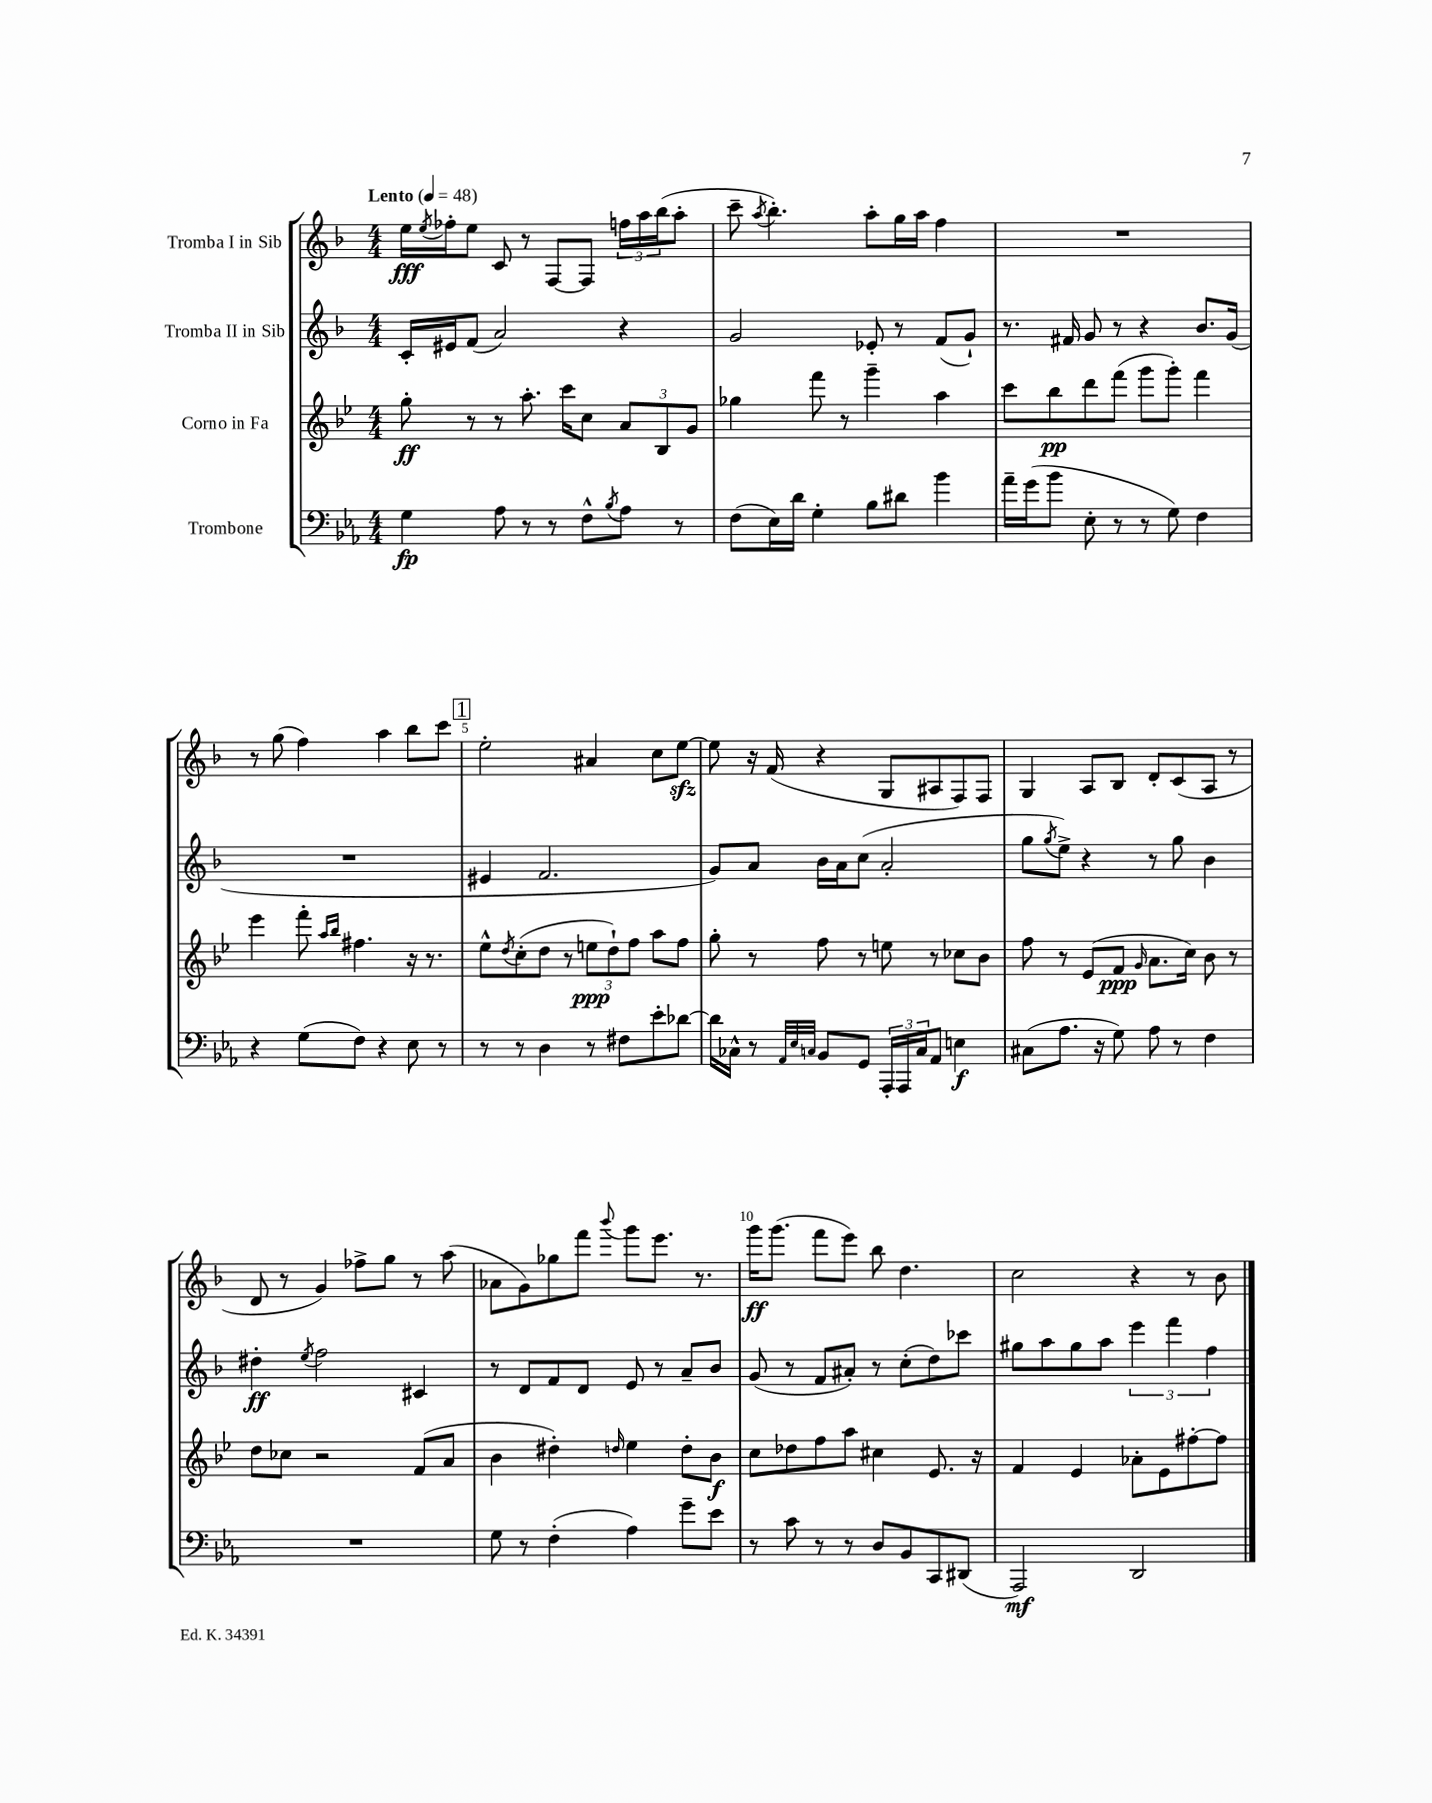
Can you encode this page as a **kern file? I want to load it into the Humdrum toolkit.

**kern	**dynam	**kern	**dynam	**kern	**dynam	**kern	**dynam
*part4	*part4	*part3	*part3	*part2	*part2	*part1	*part1
*staff4	*staff4	*staff3	*staff3	*staff2	*staff2	*staff1	*staff1
*I"Trombone	*	*I"Corno in Fa	*	*I"Tromba II in Sib	*	*I"Tromba I in Sib	*
*clefF4	*	*clefG2	*	*clefG2	*	*clefG2	*
*k[b-e-a-]	*	*k[b-e-]	*	*k[b-]	*	*k[b-]	*
*M4/4	*	*M4/4	*	*M4/4	*	*M4/4	*
*MM48	*	*MM48	*	*MM48	*	*MM48	*
=1	=1	=1	=1	=1	=1	=1	=1
!	!	!	!	!	!	!LO:TX:a:B:t=Lento	!
4G\	fp	8gg'\	ff	16c'/LL	.	16ee\LL	fff
.	.	.	.	.	.	8qee/	.
.	.	.	.	16e#X/J	.	16ff-X'\J	.
.	.	8r	.	(8f/J	.	8ee\J	.
8A-\	.	8r	.	2a/)	.	8c/	.
8r	.	8.aa'\	.	.	.	8r	.
8r	.	.	.	.	.	[8F/L	.
.	.	16ccc\KL	.	.	.	.	.
8F^^\L	.	8cc\J	.	.	.	8F/J]	.
8qB-/	.	.	.	.	.	.	.
8A-\J	.	12a/L	.	4r	.	24ffn\LL	.
.	.	.	.	.	.	24aa\	.
.	.	12B-/	.	.	.	(24bb-\J	.
8r	.	.	.	.	.	8aa'\J	.
.	.	12g/J	.	.	.	.	.
=2	=2	=2	=2	=2	=2	=2	=2
(8F\L	.	4gg-X\	.	2g/	.	8ccc~\	.
.	.	.	.	.	.	8qaa/	.
16E-\L)	.	.	.	.	.	4.bb-'\)	.
16d\JJ	.	.	.	.	.	.	.
4G'\	.	8fff\	.	.	.	.	.
.	.	8r	.	.	.	.	.
8B-\L	.	4ggg~\	.	8e-X'/	.	8aa'\L	.
8d#X\J	.	.	.	8r	.	16gg\L	.
.	.	.	.	.	.	16aa\JJ	.
4b-\	.	4aa\	.	(8f/L	.	4ff\	.
.	.	.	.	8g`/J)	.	.	.
=3	=3	=3	=3	=3	=3	=3	=3
16a-~\LL	.	8ccc\L	.	8.r	.	1r	.
(16g\J	.	.	.	.	.	.	.
8b-\J	.	8bb-\	pp	.	.	.	.
.	.	.	.	16f#X/	.	.	.
8E-'\	.	8ddd\	.	8g/	.	.	.
8r	.	(8fff\J	.	8r	.	.	.
8r	.	8ggg\L	.	4r	.	.	.
8G\)	.	8ggg'\J)	.	.	.	.	.
4F\	.	4fff\	.	8.b-/L	.	.	.
.	.	.	.	(16g/Jk	.	.	.
!!LO:LB:g=z
=4	=4	=4	=4	=4	=4	=4	=4
4r	.	4eee-\	.	1r	.	8r	.
.	.	.	.	.	.	(8gg\	.
(8G\L	.	8fff'\	.	.	.	4ff\)	.
.	.	16qqaa/LL	.	.	.	.	.
.	.	16qqbb-/JJ	.	.	.	.	.
8F\J)	.	4.ff#X\	.	.	.	.	.
4r	.	.	.	.	.	4aa\	.
8E-\	.	16r	.	.	.	8bb-\L	.
.	.	8.r	.	.	.	.	.
8r	.	.	.	.	.	8ccc\J	.
!!LO:REH:place=s1:t=1
=5	=5	=5	=5	=5	=5	=5	=5
8r	.	8ee-^^\L	.	4e#X/	.	2ee'\	.
.	.	8qdd/	.	.	.	.	.
8r	.	(8cc'\	.	.	.	.	.
4D\	.	8dd\J	.	2.f/	.	.	.
.	.	8r	.	.	.	.	.
8r	.	12een\L	ppp	.	.	4a#X/	.
.	.	12dd`\)	.	.	.	.	.
8F#X\L	.	.	.	.	.	.	.
.	.	12ff\J	.	.	.	.	.
8e-'\	.	8aa\L	.	.	.	8cc\L	.
[8d-X\J	.	8ff\J	.	.	.	[8eezz\J	.
=6	=6	=6	=6	=6	=6	=6	=6
16d-\LL]	.	8gg'\	.	8g/L)	.	8ee\]	.
16C-X^^\JJ	.	.	.	.	.	.	.
8r	.	8r	.	8a/J	.	16r	.
.	.	.	.	.	.	(16f/	.
32qqAA-/LLL	.	.	.	.	.	.	.
32qqE-/	.	.	.	.	.	.	.
32qqCn/JJJ	.	.	.	.	.	.	.
8BB-/L	.	8ff\	.	16b-\LL	.	4r	.
.	.	.	.	16a\J	.	.	.
8GG/J	.	8r	.	(8cc\J	.	.	.
24AAA-'/LL	.	8een\	.	2a'/	.	8G/L	.
24AAA-/	.	.	.	.	.	.	.
24C/J	.	.	.	.	.	.	.
8AA-/J	.	8r	.	.	.	8A#X/	.
4En\	f	8cc-X\L	.	.	.	8F/)	.
.	.	8b-\J	.	.	.	8F/J	.
=7	=7	=7	=7	=7	=7	=7	=7
(8C#X\L	.	8ff\	.	8gg\L	.	4G/	.
.	.	.	.	8qgg/	.	.	.
8.A-\J	.	8r	.	8ee^\J)	.	.	.
.	.	(8e-/L	.	4r	.	8A/L	.
16r	.	.	.	.	.	.	.
8G\)	.	8f/J	ppp	.	.	8B-/J	.
.	.	16qqg/	.	.	.	.	.
8A-\	.	8.a\L	.	8r	.	8d'/L	.
8r	.	.	.	8gg\	.	(8c/	.
.	.	16cc\Jk)	.	.	.	.	.
4F\	.	8b-\	.	4b-\	.	8A/J	.
.	.	8r	.	.	.	8r	.
!!LO:LB:g=z
=8	=8	=8	=8	=8	=8	=8	=8
1r	.	8dd\L	.	4dd#X'\	ff	8d/	.
.	.	8cc-X\J	.	.	.	8r	.
.	.	.	.	8qee/	.	.	.
.	.	2r	.	2ff\	.	4g/)	.
.	.	.	.	.	.	8ff-X^\L	.
.	.	.	.	.	.	8gg\J	.
.	.	(8f/L	.	4c#X/	.	8r	.
.	.	8a/J	.	.	.	(8aa\	.
=9	=9	=9	=9	=9	=9	=9	=9
8G\	.	4b-\	.	8r	.	8a-X\L	.
8r	.	.	.	8d/L	.	8g\)	.
(4F'\	.	4dd#X'\)	.	8f/	.	8gg-X\	.
.	.	.	.	8d/J	.	8fff\J	.
.	.	16qqddn/	.	.	.	8qqbbb-/	.
4A-\)	.	4ee-\	.	8e/	.	8ggg\L	.
.	.	.	.	8r	.	8.eee\J	.
8g~\L	.	8dd'\L	.	8a~/L	.	.	.
.	.	.	.	.	.	8.r	.
8e-\J	.	8b-\J	f	8b-/J	.	.	.
=10	=10	=10	=10	=10	=10	=10	=10
8r	.	8cc\L	.	(8g/	.	16ggg\KL	ff
.	.	.	.	.	.	(8.ggg\J	.
8c\	.	8dd-X\	.	8r	.	.	.
8r	.	8ff\	.	8f/L	.	8fff\L	.
8r	.	8aa\J	.	8a#X'/J)	.	8eee\J)	.
8D/L	.	4cc#X\	.	8r	.	8bb-\	.
8BB-/	.	.	.	(8cc'\L	.	4.dd\	.
8CC/	.	8.e-/	.	8dd\)	.	.	.
(8DD#X/J	.	.	.	8ccc-X\J	.	.	.
.	.	16r	.	.	.	.	.
=11	=11	=11	=11	=11	=11	=11	=11
2AAA-/)	mf	4f/	.	8gg#X\L	.	2cc\	.
.	.	.	.	8aa\	.	.	.
.	.	4e-/	.	8gg#\	.	.	.
.	.	.	.	8aa\J	.	.	.
2DD/	.	8a-X'\L	.	6eee\	.	4r	.
.	.	8e-\	.	.	.	.	.
.	.	.	.	6fff\	.	.	.
.	.	[8ff#X'\	.	.	.	8r	.
.	.	.	.	6ff\	.	.	.
.	.	8ff#\J]	.	.	.	8b-\	.
==	==	==	==	==	==	==	==
*-	*-	*-	*-	*-	*-	*-	*-
